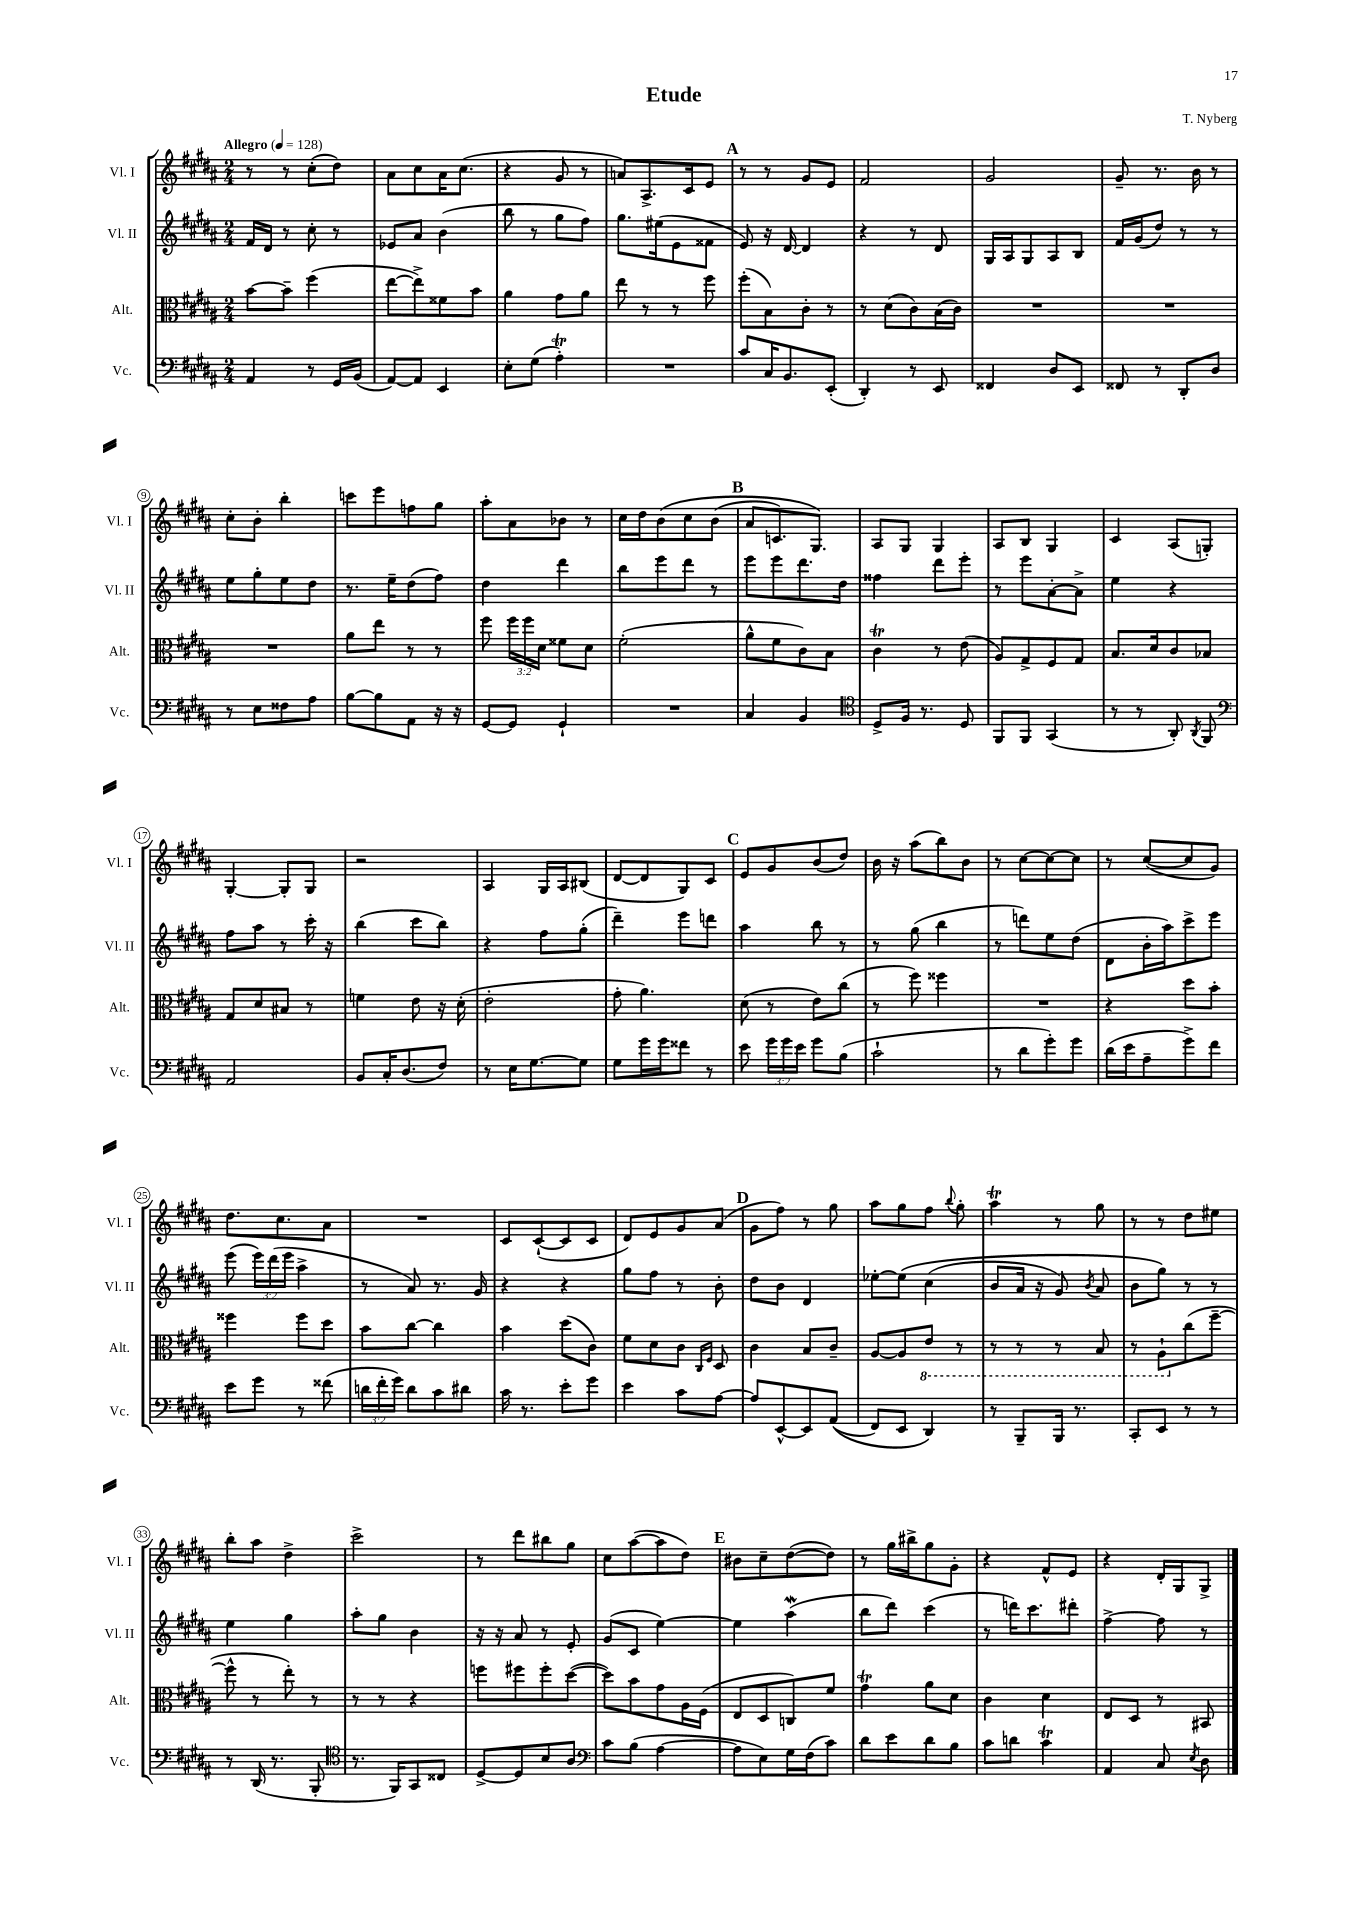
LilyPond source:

\header { title = "Etude" composer = "T. Nyberg" }
<<
\new StaffGroup <<
\new Staff = "s0" \with { instrumentName = "Vl. I" shortInstrumentName = "Vl. I" } {
    \clef treble \key b \major \numericTimeSignature \time 2/4 \tempo "Allegro" 4 = 128
    \autoBeamOff r8 r8 cis''8[-.( dis''8]) |
    ais'8[ cis''8 ais'16 cis''8.]( |
    r4 gis'8 r8 |
    a'8[) ais8.-> cis'16 e'8] |
    \mark \markup { \bold "A" } r8 r8 gis'8[ e'8] |
    fis'2 |
    gis'2 |
    gis'8-- r8. b'16 r8 |
    cis''8[-. b'8]-. b''4-. |
    c'''8[ e'''8 f''8 gis''8] |
    ais''8[-. ais'8 bes'8] r8 |
    cis''16[ dis''16 b'8\( cis''8 b'8]( |
    \mark \markup { \bold "B" } ais'8[ c'8.) gis8.]\) |
    ais8[ gis8] gis4 |
    ais8[ b8] gis4 |
    cis'4 ais8[( g8]-.) |
    gis4~-. gis8[-. gis8] |
    r2 |
    ais4 gis16[ ais16 bis8]( |
    dis'8[~ dis'8 gis8) cis'8] |
    \mark \markup { \bold "C" } e'8[ gis'8 b'8( dis''8]) |
    b'16 r16 ais''8[( b''8) b'8] |
    r8 cis''8[~ cis''8~ cis''8] |
    r8 cis''8[~( cis''8 gis'8]) |
    dis''8.[ cis''8. ais'8] |
    R2 |
    cis'8[ cis'8~-!( cis'8 cis'8] |
    dis'8[) e'8 gis'8 ais'8]( |
    \mark \markup { \bold "D" } gis'8[ fis''8]) r8 gis''8 |
    ais''8[ gis''8 fis''8] \appoggiatura { b''8 } gis''8-. |
    ais''4\trill r8 gis''8 |
    r8 r8 dis''8[ eis''8] |
    b''8[-. ais''8] dis''4-> |
    cis'''2-> |
    r8 dis'''8[ bis''8 gis''8] |
    cis''8[ ais''8~( ais''8 dis''8]) |
    \mark \markup { \bold "E" } bis'8[ cis''8-- dis''8~( dis''8]) |
    r8 gis''16[ bis''16-> gis''8 gis'8]-. |
    r4 fis'8[-^ e'8] |
    r4 dis'16[-. gis16 gis8]-> \bar "|." |
}
\new Staff = "s1" \with { instrumentName = "Vl. II" shortInstrumentName = "Vl. II" } {
    \clef treble \key b \major \numericTimeSignature \time 2/4 \override Staff.TupletNumber.text = #tuplet-number::calc-fraction-text
    \autoBeamOff fis'16[ dis'16] r8 cis''8-. r8 |
    ees'8[ ais'8] b'4( |
    b''8 r8 gis''8[ fis''8]) |
    gis''8.[ eis''16( e'8 fisis'8] |
    \mark \markup { \bold "A" } e'8) r16 dis'16~ dis'4 |
    r4 r8 dis'8 |
    gis16[ ais16 gis8 ais8 b8] |
    fis'16[ gis'16( dis''8]) r8 r8 |
    e''8[ gis''8-. e''8 dis''8] |
    r8. e''16[-- dis''8( fis''8]) |
    dis''4 dis'''4 |
    b''8[ e'''8 dis'''8] r8 |
    \mark \markup { \bold "B" } e'''8[ e'''8 dis'''8. dis''16] |
    fisis''4 dis'''8[ e'''8]-. |
    r8 e'''8[ ais'8~-. ais'8]-> |
    e''4 r4 |
    fis''8[ ais''8] r8 cis'''16-. r16 |
    b''4( cis'''8[ b''8]) |
    r4 fis''8[ gis''8]-.( |
    dis'''4--) e'''8[ d'''8] |
    \mark \markup { \bold "C" } ais''4 b''8 r8 |
    r8 gis''8( b''4 |
    r8 d'''8[) e''8 dis''8]( |
    dis'8[ b'16-. ais''16) cis'''8-> e'''8] |
    e'''8( \tuplet 3/2 { e'''16[) dis'''16( e'''16] } ais''4-> |
    r8 ais'8) r8. gis'16 |
    r4 r4 |
    gis''8[ fis''8] r8 b'8-. |
    \mark \markup { \bold "D" } dis''8[ b'8] dis'4 |
    ees''8[~-. ees''8]\( cis''4( |
    b'8[ ais'16] r16 gis'8) \acciaccatura { b'8 } ais'8 |
    b'8[ gis''8]\) r8 r8 |
    e''4 gis''4 |
    ais''8[-. gis''8] b'4 |
    r16 r16 ais'8 r8 e'8-. |
    gis'8[( cis'8] e''4~) |
    \mark \markup { \bold "E" } e''4 ais''4\mordent( |
    b''8[ dis'''8]) cis'''4( |
    r8 d'''16[) cis'''8. dis'''8]-. |
    fis''4~-> fis''8 r8 \bar "|." |
}
\new Staff = "s2" \with { instrumentName = "Alt." shortInstrumentName = "Alt." } {
    \clef alto \key b \major \numericTimeSignature \time 2/4 \override Staff.TupletNumber.text = #tuplet-number::calc-fraction-text
    \autoBeamOff b'8[~ b'8]-- fis''4( |
    e''8[~ e''8->) fisis'8 b'8] |
    ais'4 gis'8[ ais'8] |
    e''8 r8 r8 fis''8 |
    \mark \markup { \bold "A" } fis''8[-.( b8) cis'8]-. r8 |
    r8 dis'8[( cis'8) b16( cis'16]) |
    R2 |
    R2 |
    R2 |
    ais'8[ e''8] r8 r8 |
    fis''8 \tuplet 3/2 { fis''16[ fis''16 dis'16] } fisis'8[ dis'8] |
    fis'2-.( |
    \mark \markup { \bold "B" } ais'8[-^ fis'8 cis'8) b8] |
    cis'4\trill r8 e'8( |
    ais8[) gis8-> fis8 gis8] |
    b8.[ dis'16 cis'8 bes8] |
    gis8[ dis'8 bis8] r8 |
    f'4 e'8 r16 dis'16-.( |
    e'2-. |
    gis'8-. ais'4.) |
    \mark \markup { \bold "C" } dis'8( r8 e'8[) cis''8]( |
    r8 fis''8) fisis''4 |
    R2 |
    r4 dis''8[ b'8]-. |
    fisis''4 fisis''8[ dis''8] |
    b'8[ cis''8]~ cis''4 |
    b'4 dis''8[( cis'8]) |
    fis'8[ dis'8 cis'8] \grace { cis16[ fis16] } dis8 |
    \mark \markup { \bold "D" } cis'4 b8[ cis'8]-- |
    ais8[~ ais8 \ottava #-1 e8] r8 |
    r8 r8 r8 b,8 |
    r8 ais,8[-! \ottava #0 cis''8( fis''8]~-- |
    fis''8-^ r8 e''8-.) r8 |
    r8 r8 r4 |
    f''8[ fis''8 fis''8-. dis''8]~( |
    dis''8[) b'8 gis'8 ais16 fis16]( |
    \mark \markup { \bold "E" } e8[ dis8 c8) fis'8] |
    gis'4\trill ais'8[ dis'8] |
    cis'4 dis'4 |
    e8[ dis8] r8 bis,8 \bar "|." |
}
\new Staff = "s3" \with { instrumentName = "Vc." shortInstrumentName = "Vc." } {
    \clef bass \key b \major \numericTimeSignature \time 2/4 \override Staff.TupletNumber.text = #tuplet-number::calc-fraction-text
    \autoBeamOff ais,4 r8 gis,16[ b,16]( |
    ais,8[~) ais,8] e,4 |
    e8[-. gis8]( ais4-.\trill) |
    R2 |
    \mark \markup { \bold "A" } cis'8[ cis16 b,8. e,8]-.( |
    dis,4-.) r8 e,8 |
    fisis,4 dis8[ e,8] |
    fisis,8 r8 dis,8[-. dis8] |
    r8 e8[ fisis8 ais8] |
    b8[~ b8 ais,8] r16 r16 |
    gis,8[~ gis,8] gis,4-! |
    R2 |
    \mark \markup { \bold "B" } cis4 b,4 |
    \clef tenor dis8[-> fis16] r8. dis8 |
    fis,8[ fis,8] gis,4( |
    r8 r8 ais,8-.) \acciaccatura { ais,8 } fis,8 |
    \clef bass ais,2 |
    b,8[ cis16-. dis8.( fis8]) |
    r8 e16[ gis8.~ gis8] |
    gis8[ gis'16 gis'16 fisis'8] r8 |
    \mark \markup { \bold "C" } e'8 \tuplet 3/2 { gis'16[ gis'16 e'16] } gis'8[ b8]( |
    cis'2-! |
    r8 dis'8[ gis'8-.) gis'8] |
    dis'16[( e'16 ais8-- gis'8->) fis'8] |
    e'8[ gis'8] r8 fisis'8( |
    \tuplet 3/2 { d'16[ fis'16-. gis'16]) } d'8[ cis'8 dis'8] |
    cis'16 r8. e'8[-. gis'8] |
    e'4 cis'8[ ais8]~ |
    \mark \markup { \bold "D" } ais8[ e,8~-^ e,8 ais,8](\( |
    fis,8[) e,8] dis,4\) |
    r8 b,,8[-- b,,16] r8. |
    cis,8[-. e,8] r8 r8 |
    r8 dis,16( r8. b,,8-. |
    \clef tenor r8. fis,16[) gis,8 cisis8] |
    dis8[~-> dis8 b8 ais8] |
    \clef bass cis'8[ b8]( ais4~ |
    \mark \markup { \bold "E" } ais8[ e8) gis16 fis16( cis'8]) |
    dis'8[ e'8 dis'8 b8] |
    cis'8[ d'8] cis'4\trill |
    ais,4 cis8 \acciaccatura { e8 } dis8 \bar "|." |
}
>>
>>
\layout { \context { \Score \override BarNumber.stencil = #(make-stencil-circler 0.1 0.3 ly:text-interface::print) } }
